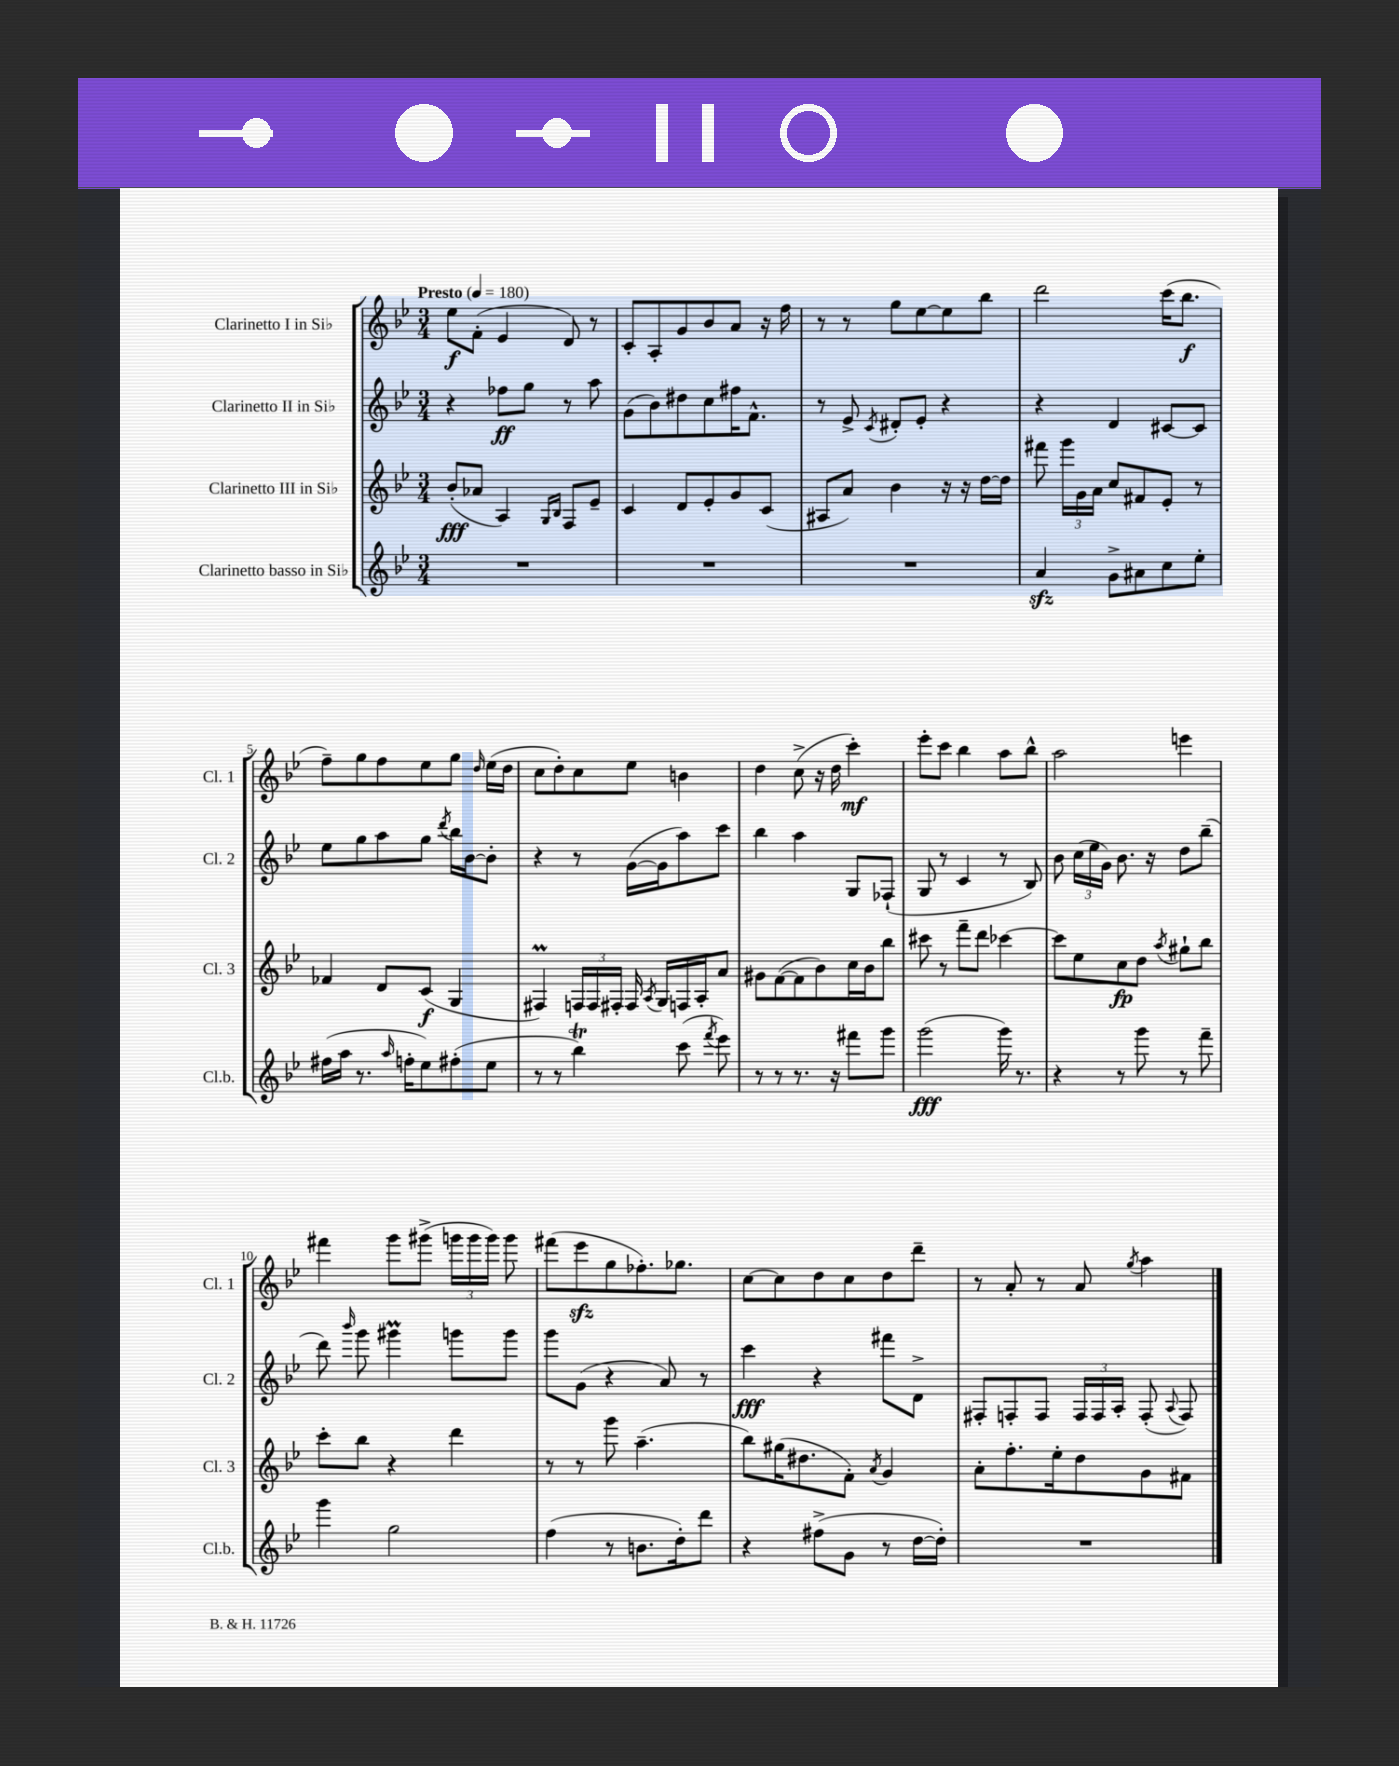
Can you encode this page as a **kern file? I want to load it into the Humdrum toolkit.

**kern	**kern	**kern	**kern
*staff4	*staff3	*staff2	*staff1
*clefG2	*clefG2	*clefG2	*clefG2
*k[b-e-]	*k[b-e-]	*k[b-e-]	*k[b-e-]
*M3/4	*M3/4	*M3/4	*M3/4
*MM180	*MM180	*MM180	*MM180
2.r	(8b-'	4r	8ee-
.	8a-	.	(8f'
.	4A)	8ff-	4e-
.	.	8gg	.
.	16qqG	.	.
.	16qqB-	.	.
.	8F	8r	8d)
.	8e-~	8aa	8r
=	=	=	=
2.r	4c	(8g	8c'
.	.	8b-)	8A'
.	8d	8dd#	8g
.	8e-'	8cc	8b-
.	8g	16ff#	8a
.	.	8.f^^	.
.	(8c	.	16r
.	.	.	16ff
=	=	=	=
2.r	8A#	8r	8r
.	8a)	8e-^	8r
.	.	8qc	.
.	4b-	8d#'	8gg
.	.	8e-'	[8ee-
.	16r	4r	8ee-]
.	16r	.	.
.	[16dd	.	8bb-
.	16dd]	.	.
=	=	=	=
4a	8fff#	4r	2ddd
.	24ggg	.	.
.	24g	.	.
.	24a	.	.
8g^	8cc	4d	.
8a#	8f#	.	.
8cc	8e-'	[8c#	(16ccc
.	.	.	8.bb-
8ee-'	8r	8c#]	.
=	=	=	=
(16ff#	4f-	8ee-	8ff~)
16aa	.	.	.
8.r	.	8gg	8gg
.	8d	8aa	8ff
16qqaa	.	.	.
16ff'	.	.	.
8ee-)	(8c	8gg	8ee-
.	.	8qddd	.
(8ff#'	4G	16bb-	8gg
.	.	[16b-	.
.	.	.	16qqdd
8ee-	.	8b-']	(16ee-
.	.	.	16dd
=	=	=	=
8r	4F#)	4r	8cc
8r	.	.	8dd')
4bb-)	24F	8r	8cc
.	24F	.	.
.	24F#'	.	.
.	16F#	([16g	8ee-
.	8qA	.	.
.	16G	16g]	.
(8ccc	16F	8aa)	4b
.	16A'	.	.
8qfff	.	.	.
8eee-)	8a	8ccc	.
=	=	=	=
8r	8g#	4bb-	4dd
8r	([8f	.	.
8.r	8f]	4aa	(8cc^
.	8b-)	.	16r
16r	.	.	16dd
8fff#	16cc	8G	4ccc')
.	16b-	.	.
8ggg	8bb-	(8F-`	.
=	=	=	=
(2ggg	8ccc#	8G	8eee-'
.	8r	8r	8ccc
.	8fff~	4c	4bb-
.	8ddd	.	.
16ggg)	[4ccc-	8r	8aa
8.r	.	.	.
.	.	8B-)	8bb-^^
=	=	=	=
4r	8ccc-]	8b-	2aa
.	8ee-	(24cc	.
.	.	24ee-	.
.	.	24g)	.
8r	8cc	8.b-	.
8ggg	8dd	.	.
.	.	16r	.
.	8qaa	.	.
8r	8gg#`	8dd	4eee
8fff~	8bb-	(8bb-~	.
=	=	=	=
4ggg	8ccc'	8ddd)	4fff#
.	.	16qqbbb-	.
.	8bb-	8ggg	.
2gg	4r	4ggg#	8ggg
.	.	.	(8ggg#^
.	4ddd	8ggg	24ggg
.	.	.	24ggg
.	.	.	24ggg)
.	.	8ggg	8ggg
=	=	=	=
(4ff	8r	8ggg	(8fff#
.	8r	(8g	8eee-
8r	8ggg	4r	8gg
8.b	(4.aa~	.	8.ff-')
.	.	8a)	.
16dd')	.	.	8.gg-
8ddd	.	8r	.
=	=	=	=
4r	8bb-)	4ccc	[8cc
.	(16gg#	.	8cc]
.	8.dd#	.	.
(8ff#^	.	4r	8dd
8g	8f')	.	8cc
.	8qa	.	.
8r	4g	8fff#	8dd
[16dd	.	8d^	8ddd~
16dd'])	.	.	.
=	=	=	=
2.r	8a'	8F#'	8r
.	8.ff'	8F'	8a'
.	.	8F	8r
.	16ee-'	.	.
.	8dd	24F	8a
.	.	24F	.
.	.	24A'	.
.	.	.	8qgg
.	8g	(8F'	4aa
.	.	8qqA	.
.	8f#	8F)	.
==	==	==	==
*-	*-	*-	*-
